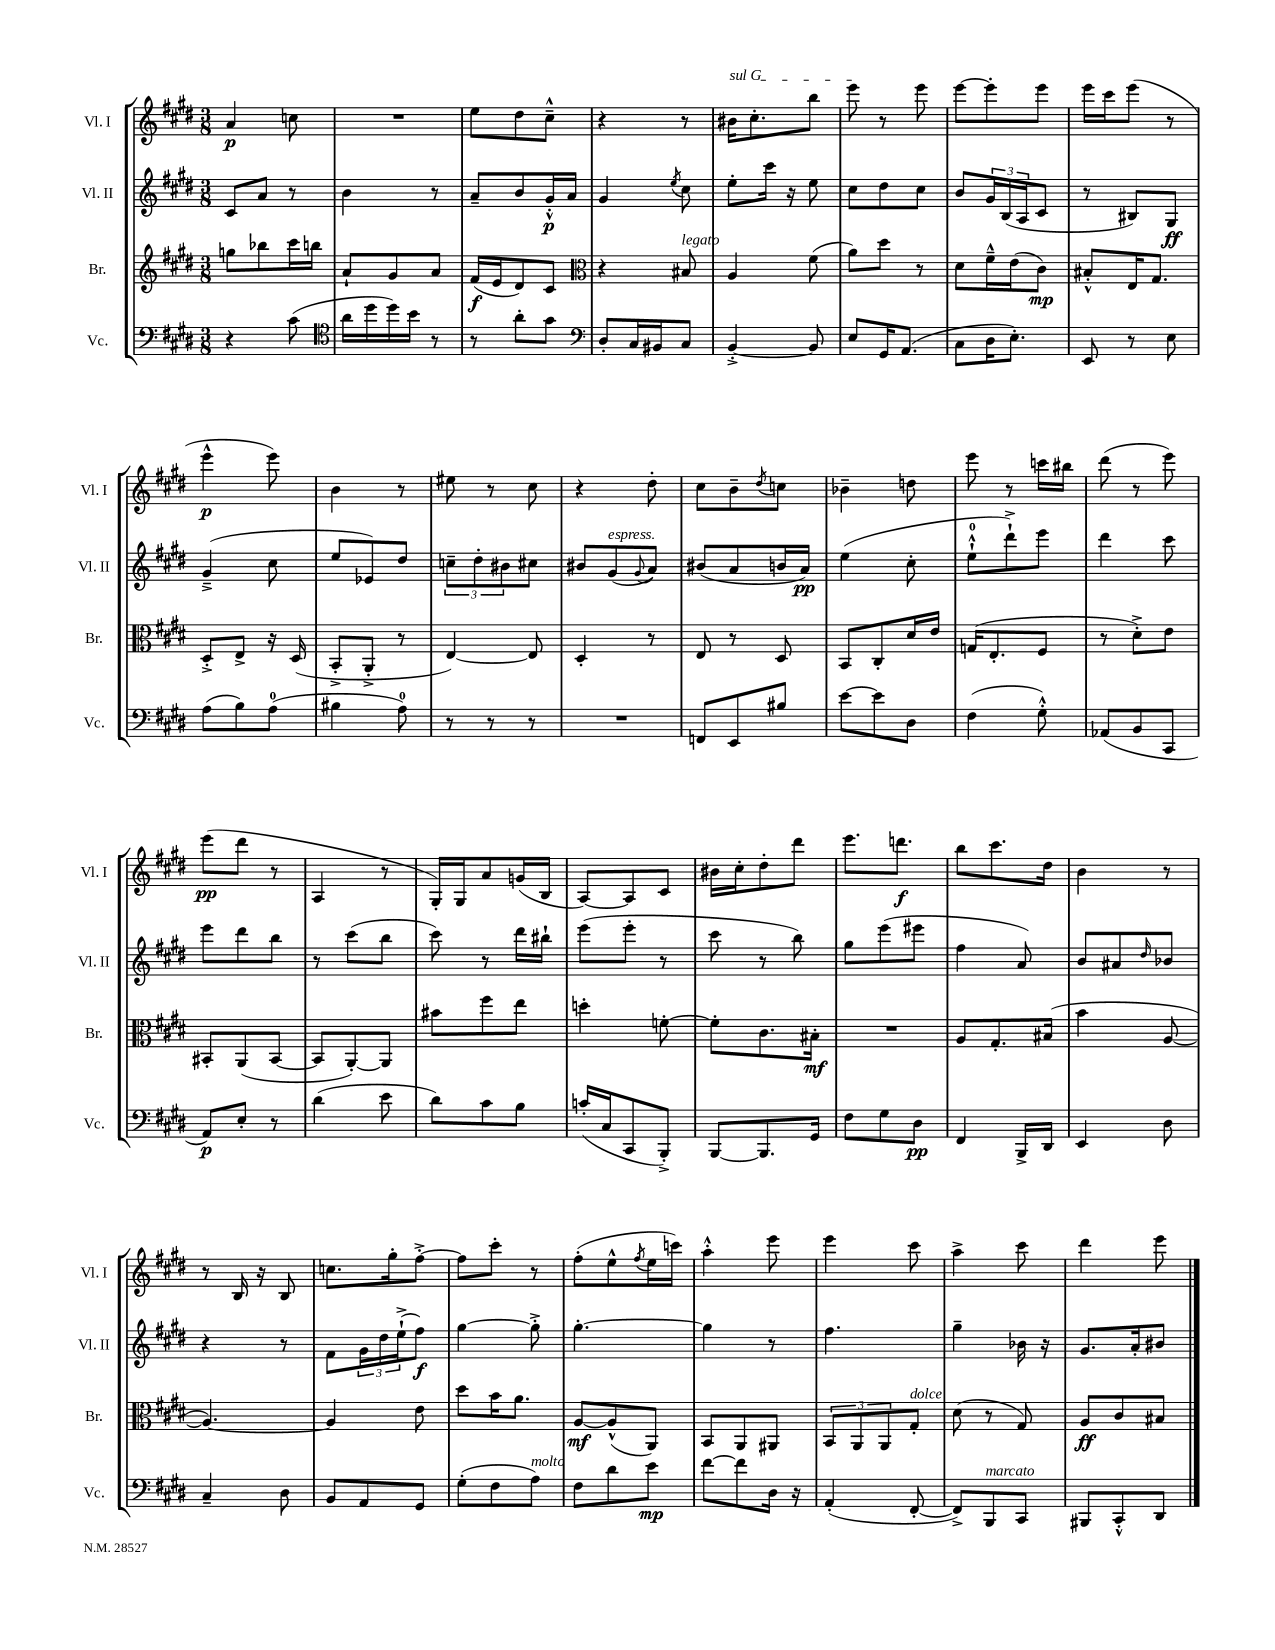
<<
\new StaffGroup <<
\new Staff = "s0" \with { instrumentName = "Vl. I" shortInstrumentName = "Vl. I" } {
    \clef treble \key e \major \numericTimeSignature \time 3/8
    a'4\p c''8 |
    R4. |
    e''8 dis''8 cis''8---^ |
    r4 r8 |
    \once \override TextSpanner.bound-details.left.text = \markup { \italic "sul G" } bis'16\startTextSpan cis''8.-. b''8 |
    e'''8\stopTextSpan r8 e'''8 |
    e'''8~ e'''8-. e'''8 |
    e'''16 cis'''16 e'''8( r8 |
    e'''4-^\p e'''8) |
    b'4 r8 |
    eis''8 r8 cis''8 |
    r4 dis''8-. |
    cis''8 b'8-- \acciaccatura { dis''8 } c''8 |
    bes'4-- d''8 |
    e'''8 r8 c'''16 bis''16 |
    dis'''8( r8 e'''8) |
    e'''8\pp( dis'''8 r8 |
    a4 r8 |
    gis16-.) gis16 a'8 g'16( b16 |
    a8~) a8 cis'8 |
    bis'16 cis''16-. dis''8-. dis'''8 |
    e'''8. d'''8.\f |
    b''8 cis'''8. dis''16 |
    b'4 r8 |
    r8 b16 r16 b8 |
    c''8. gis''16-. fis''8~-.-> |
    fis''8 cis'''8-. r8 |
    fis''8-.( e''8-^ \acciaccatura { fis''8 } e''16 c'''16) |
    a''4-.-^ e'''8 |
    e'''4 cis'''8 |
    a''4-> cis'''8 |
    dis'''4 e'''8 \bar "|." |
}
\new Staff = "s1" \with { instrumentName = "Vl. II" shortInstrumentName = "Vl. II" } {
    \clef treble \key e \major \numericTimeSignature \time 3/8
    cis'8 a'8 r8 |
    b'4 r8 |
    a'8-- b'8 gis'16-.-^\p a'16 |
    gis'4 \acciaccatura { e''8 } cis''8 |
    e''8-. cis'''16 r16 e''8 |
    cis''8 dis''8 cis''8 |
    b'8 \tuplet 3/2 { gis'16 b16( a16 } cis'8 |
    r8 bis8) gis8\ff |
    gis'4--->( cis''8 |
    e''8 ees'8) dis''8 |
    \tuplet 3/2 { c''8-- dis''8-. bis'8 } cis''8 |
    bis'8 gis'8^\markup { \italic "espress." }( \appoggiatura { gis'8 } a'8) |
    bis'8( a'8 b'16 a'16\pp) |
    e''4( cis''8-. |
    e''8-0-!-^ dis'''8-!->) e'''8 |
    dis'''4 cis'''8 |
    e'''8 dis'''8 b''8 |
    r8 cis'''8( b''8 |
    cis'''8) r8 dis'''16 bis''16-! |
    e'''8( e'''8-. r8 |
    cis'''8 r8 b''8) |
    gis''8 e'''8( eis'''8 |
    fis''4 a'8) |
    b'8 ais'8 \grace { dis''16 } bes'8 |
    r4 r8 |
    fis'8 \tuplet 3/2 { gis'16 dis''16 e''16-!->( } fis''8\f) |
    gis''4~ gis''8-.-> |
    gis''4.~-. |
    gis''4 r8 |
    fis''4. |
    gis''4-- bes'16 r16 |
    gis'8. a'16-. bis'8 \bar "|." |
}
\new Staff = "s2" \with { instrumentName = "Br." shortInstrumentName = "Br." } {
    \clef treble \key e \major \numericTimeSignature \time 3/8
    g''8 bes''8 cis'''16 b''16 |
    a'8-! gis'8 a'8 |
    fis'16\f( e'16 dis'8) cis'8 |
    \clef alto r4 bis8^\markup { \italic "legato" } |
    a4 fis'8( |
    a'8) dis''8 r8 |
    dis'8 fis'16---^ e'16( cis'8\mp) |
    bis8-.-^ e16 gis8. |
    dis8-.-> e8-> r16 dis16( |
    b,8-.-> a,8-.-> r8 |
    e4~) e8 |
    dis4-. r8 |
    e8 r8 dis8 |
    b,8 cis8-. dis'16 e'16 |
    g16( e8.-. fis8 |
    r8 dis'8-.->) e'8 |
    bis,8-. a,8( bis,8~ |
    bis,8 a,8~-.) a,8 |
    bis'8 fis''8 e''8 |
    d''4-. f'8~-. |
    f'8-. cis'8. bis16-.\mf |
    R4. |
    a8 gis8.-. bis16( |
    b'4 a8~ |
    a4.~) |
    a4 e'8 |
    dis''8 b'16 a'8. |
    a8~\mf a8-^( a,8) |
    b,8 a,8 ais,8 |
    \tuplet 3/2 { b,8 a,8 a,8 } gis8-.^\markup { \italic "dolce" } |
    dis'8( r8 gis8) |
    a8\ff cis'8 bis8 \bar "|." |
}
\new Staff = "s3" \with { instrumentName = "Vc." shortInstrumentName = "Vc." } {
    \clef bass \key e \major \numericTimeSignature \time 3/8
    r4 cis'8( |
    \clef tenor a'16 dis''16 dis''16) b'16 r8 |
    r8 a'8-. gis'8 |
    \clef bass dis8-. cis16 bis,16 cis8 |
    b,4~-.-> b,8 |
    e8 gis,16 a,8.( |
    cis8 dis16 e8.-.) |
    e,8 r8 e8 |
    a8( b8) a8-0( |
    bis4 a8-0) |
    r8 r8 r8 |
    R4. |
    f,8 e,8 bis8 |
    e'8~ e'8 dis8 |
    fis4( gis8-.-^) |
    aes,8( b,8 cis,8 |
    a,8\p) e8-. r8 |
    dis'4( e'8 |
    dis'8) cis'8 b8 |
    c'16-.( cis16 cis,8 b,,8-.->) |
    b,,8~ b,,8. gis,16 |
    fis8 gis8 dis8\pp |
    fis,4 b,,16-> dis,16 |
    e,4 dis8 |
    cis4-- dis8 |
    b,8 a,8 gis,8 |
    gis8-.( fis8 a8^\markup { \italic "molto" }) |
    fis8 dis'8 e'8\mp |
    fis'8~ fis'8 dis16 r16 |
    a,4-.( fis,8~-. |
    fis,8->) b,,8^\markup { \italic "marcato" } cis,8 |
    bis,,8 cis,8-.-^ dis,8 \bar "|." |
}
>>
>>
\layout { \context { \Score \remove "Bar_number_engraver" } }
